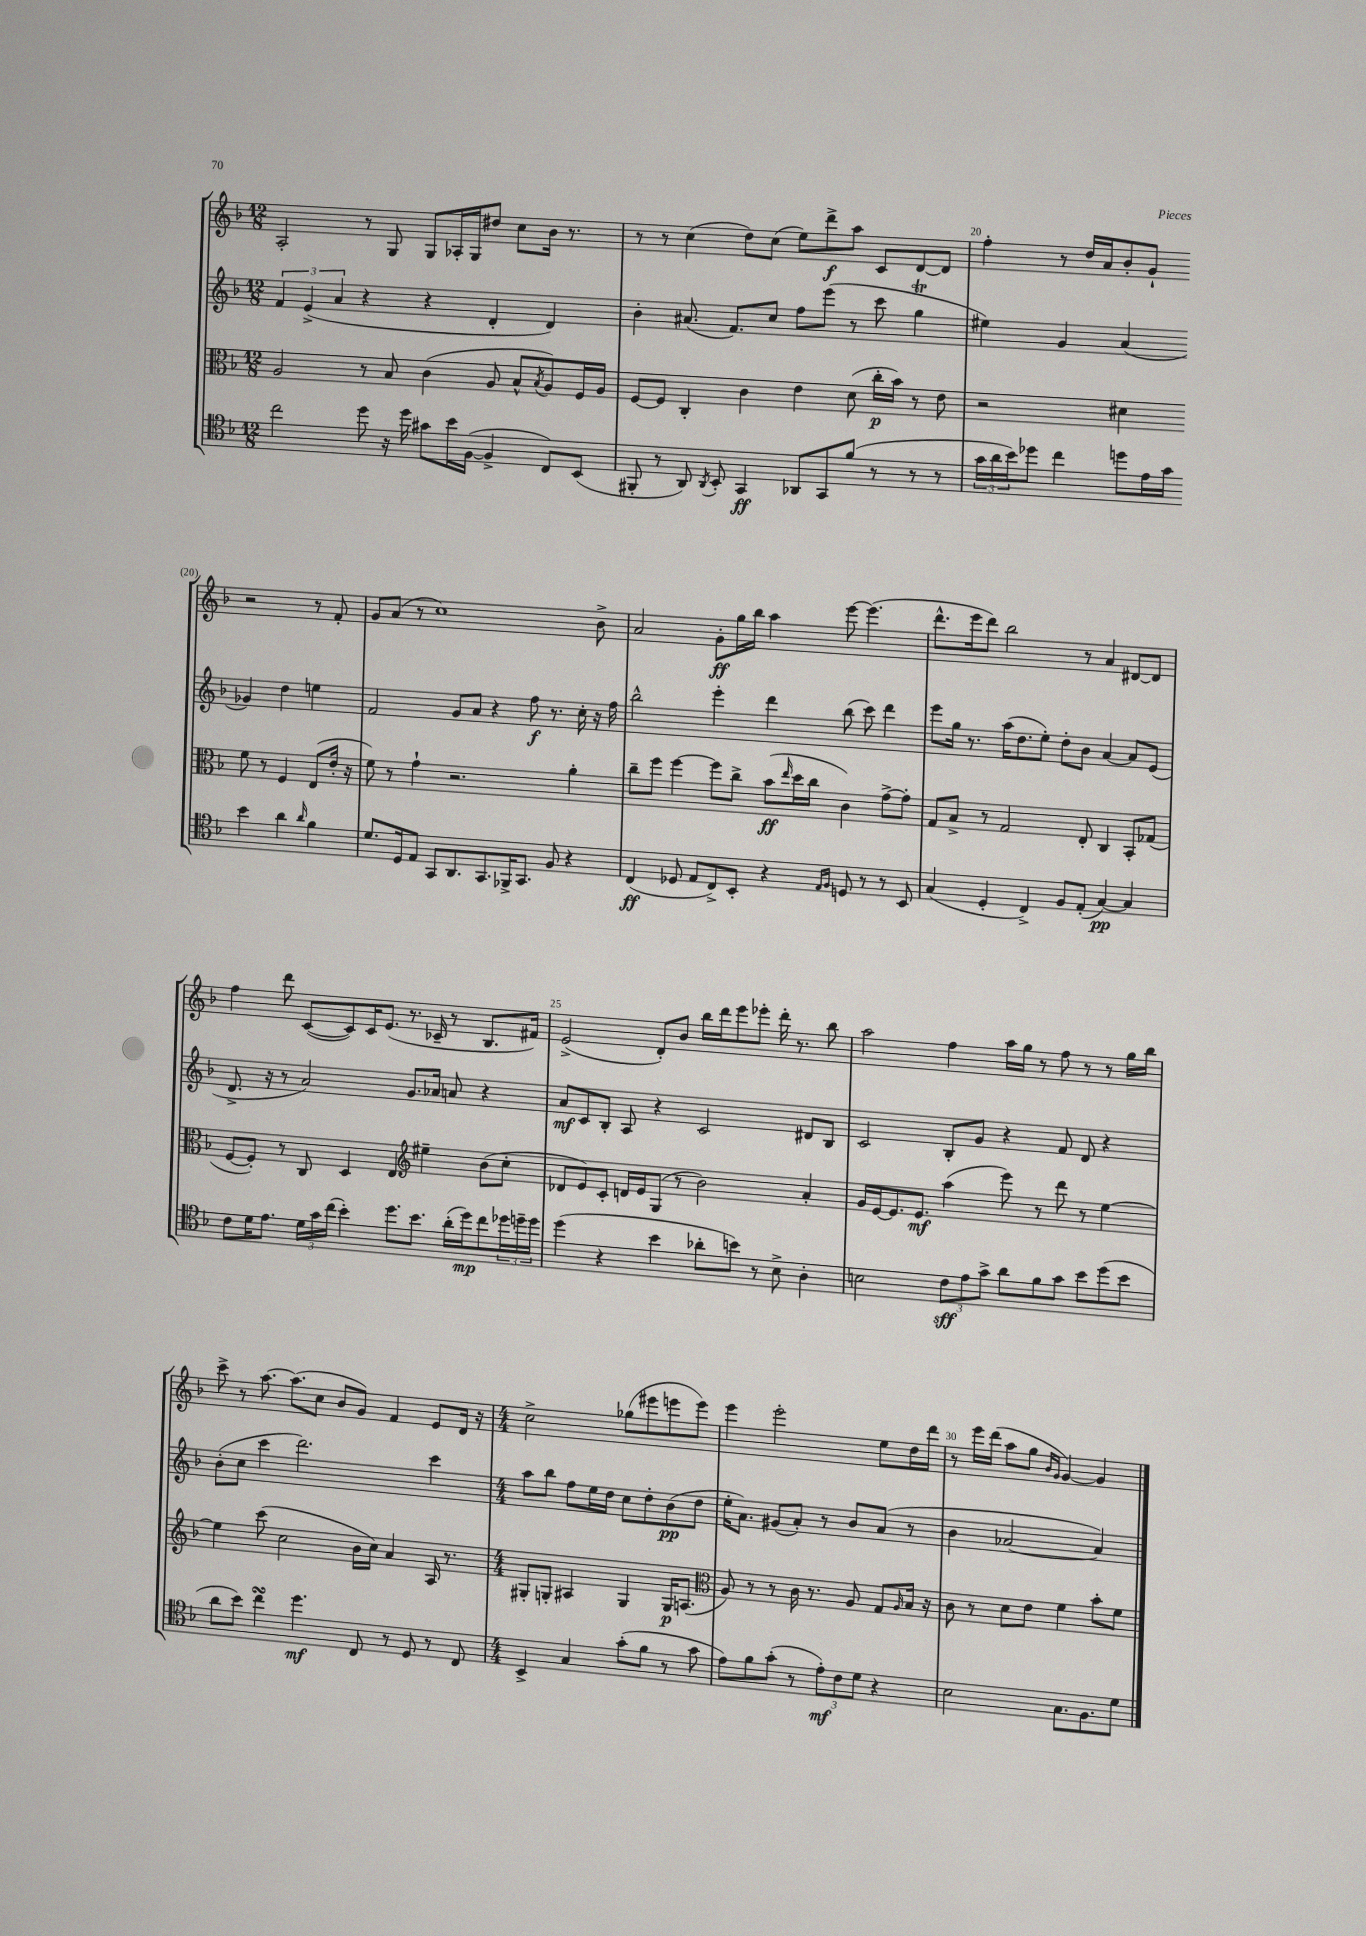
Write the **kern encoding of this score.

**kern	**kern	**kern	**kern
*staff4	*staff3	*staff2	*staff1
*clefC4	*clefC3	*clefG2	*clefG2
*k[b-]	*k[b-]	*k[b-]	*k[b-]
*M12/8	*M12/8	*M12/8	*M12/8
2cc	2A	6f	2A'
.	.	(6e^	.
.	.	6a	.
8dd	8r	4r	8r
16r	8B-	.	8G
16dd	.	.	.
8g#	(4c	4r	8G
16b-	.	.	16A-'
([16F	.	.	16G
4F^]	8A	4d'	8dd#
.	8B-^^	.	8cc
.	8qB-	.	.
8C)	8A)	4d)	16b-
.	.	.	8.r
(8BB-	16F	.	.
.	16A	.	.
=	=	=	=
8FF#'	[8F	4b-'	8r
8r	8F]	.	8r
8AA)	4C'	(8.a#	(4cc
8qAA	.	.	.
8BB-'	.	.	.
.	.	8.f)	.
4GG	4c	.	8dd)
.	.	8cc	(8cc
8AA-	4e	8ff	8ee)
8GG	.	(8eee	8ddd^
(8f	(8d	8r	8aa
8r	16cc'	8ccc	8c
.	16b-)	.	.
8r	8r	4gg	[8d
8r	8e	.	8d]
=	=	=	=
24g	2r	4ee#)	4ff'
24a	.	.	.
24b-)	.	.	.
8dd-	.	.	.
4cc	.	4g	8r
.	.	.	16dd
.	.	.	16a
8dd	4d#	(4a	8b-'
16e	.	.	8g`
16g	.	.	.
4b-	8f	4g-)	2r
.	8r	.	.
4a	4F	4dd	.
16qqa	.	.	.
4f	(8E	4ee	8r
.	16e'	.	8f'
.	16r	.	.
=	=	=	=
8.d	8f)	2f	8g
.	8r	.	(8a
16D	.	.	.
8E	4g`	.	8r
8GG	.	.	1cc)
8.AA	2.r	8g	.
.	.	8a	.
8.GG	.	.	.
.	.	4r	.
16FF-^	.	.	.
8.GG	.	.	.
.	.	8ff	.
8F	.	8.r	.
4r	4a'	.	.
.	.	16cc'	.
.	.	16r	8b-^
.	.	16ff	.
=	=	=	=
(4C	8cc~	2bb-^^	2a
.	8ff	.	.
8D-	[4ff	.	.
8E	.	.	.
8C^)	8ff]	4eee'	8g'
8BB-'	8cc^	.	16gg
.	.	.	16bb-
4r	(8b-	4ddd	4aa
.	16qqee	.	.
.	16dd	.	.
.	16cc	.	.
16qqE	.	.	.
16qqF	.	.	.
8D	4c)	(8bb-	[8eee
8r	.	8ccc)	(4.eee]
8r	[8g^	4ddd	.
8BB-	8g']	.	.
=	=	=	=
(4G	8G	8eee	8.ddd^^
.	8B-^	16gg	.
.	.	8.r	16eee
4D'	8r	.	8ddd)
.	2G	(16aa	2bb-
.	.	8.dd	.
4C^)	.	.	.
.	.	8ee')	.
8F	.	8dd'	.
(8E'	8E'	8b-	8r
[4G)	4C	[4a	4a
4G]	8BB-'	8a]	[8d#
.	(8G-	(8e	8d#]
=	=	=	=
8c	[8F	8.d^	4ff
16d	8F'])	.	.
8.e	.	16r	.
.	8r	8r	8ddd
24d	8C	2a)	([8c
24g	.	.	.
(24cc	.	.	.
4b-')	4D	.	8c])
.	.	.	16c
.	.	.	(8.e
8.dd	4E	.	.
.	.	8.g	8.r
8.b-	.	.	.
*	*clefG2	*	*
.	4ee#~	.	.
.	.	16a-	16c-~
(16a'	.	8a	8r
16dd)	.	.	.
8cc	(8b-	4r	8.B-
24dd-	8cc'	.	.
24dd~	.	.	.
.	.	.	16f#)
24dd	.	.	.
=	=	=	=
(4dd	8d-	8a	(2e^
.	8e)	8c	.
4r	8c'	8B-'	.
.	16d	8A	.
.	16e	.	.
4b-	(8G	4r	8d')
.	8r	.	8b-
8a-'	2b-)	2c	16bb-
.	.	.	16ddd
8b)	.	.	8eee
8r	.	.	8eee-'
8B-^	.	.	16ddd'
.	.	.	8.r
4A'	4a'	8d#	.
.	.	8B-	8bb-
=	=	=	=
2B	16g	2c	2aa
.	[16e	.	.
.	8.e]	.	.
.	8.e	.	.
12c	(4aa	8B-'	4ff
12e	.	.	.
.	.	8g	.
12g^	.	.	.
8a	8eee)	4r	16aa
.	.	.	16gg
8f	8r	.	8r
8g	8ddd	8f	8ff
8b-	8r	8d	8r
(8dd	[4ee	4r	8r
8b-	.	.	16gg
.	.	.	16bb-
=	=	=	=
8a	4ee]	(8b-'	8ccc^
8b-)	.	8cc	8r
4cc	(8ccc	4ccc	[8.aa
.	2cc	.	.
.	.	.	(8.aa]
4.dd	.	2.ddd)	.
.	.	.	8cc
.	.	.	8b-
8C	16b-	.	8g)
.	16cc)	.	.
8r	4a	.	4f
8D	.	.	.
8r	16A	4ccc	8e
.	8.r	.	.
8C	.	.	16d
.	.	.	16r
=	=	=	=
*M4/4	*M4/4	*M4/4	*M4/4
4BB-^	8G#'	8aa	2cc^
.	8G'	8bb-	.
4G	4A#	8ff	.
.	.	16ee	.
.	.	16dd	.
(8g'	4G	8cc	(8gg-
8f	.	8dd'	8eee#
8r	16G	(8b-	8eee
.	(8.A	.	.
8g	.	8dd	8eee)
=	=	=	=
*	*clefC3	*	*
8e)	8A)	16ee'	4eee
.	.	8.a)	.
8f	8r	.	.
(8g'	8r	(8g#	2eee'
8r	16c	8a')	.
.	8.r	.	.
12e')	.	8r	.
12c	.	.	.
.	8A	8b-	.
12d	.	.	.
4r	8G	(8a	8ee
.	16qqA	.	.
.	16B-	8r	16dd
.	16r	.	16ddd
=	=	=	=
2B-	8c	4b-	8r
.	8r	.	16eee
.	.	.	(16ddd
.	8d	[2a-	8aa
.	8e	.	8gg
.	.	.	16qqb-
.	.	.	16qqg
8.G	4f	.	[4g)
8.F	.	.	.
.	8b-'	4a-])	4g]
8d	8f	.	.
==	==	==	==
*-	*-	*-	*-
